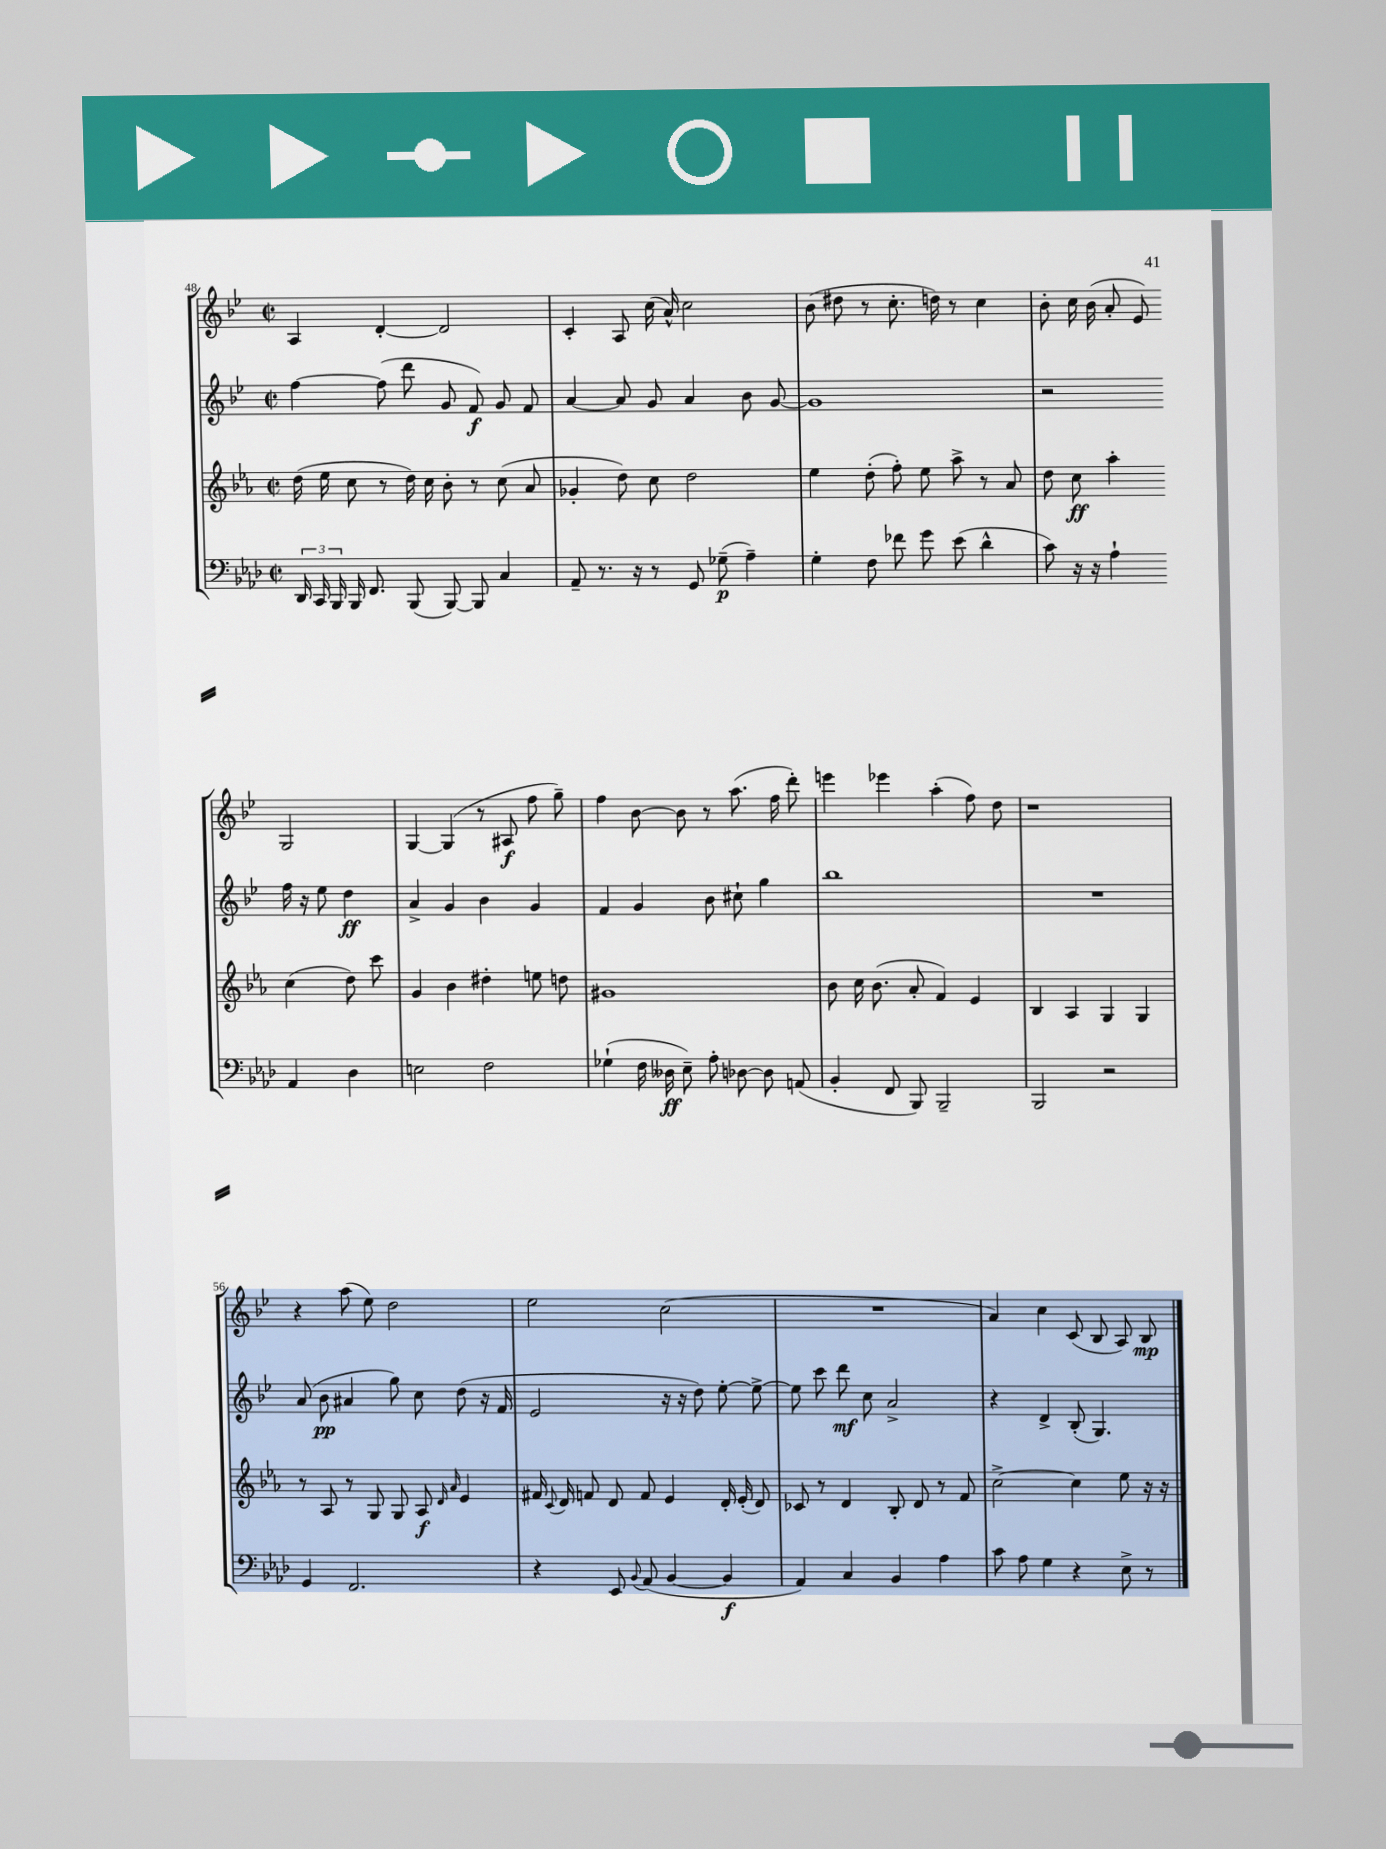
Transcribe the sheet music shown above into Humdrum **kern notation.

**kern	**kern	**kern	**kern
*staff4	*staff3	*staff2	*staff1
*clefF4	*clefG2	*clefG2	*clefG2
*k[b-e-a-d-]	*k[b-e-a-]	*k[b-e-]	*k[b-e-]
*M2/2	*M2/2	*M2/2	*M2/2
*met(c|)	*met(c|)	*met(c|)	*met(c|)
24DD-	(16dd	[4ff	4A
24CC	.	.	.
.	16ee-	.	.
24BBB-	.	.	.
16BBB-	8cc	.	.
8.FF	.	.	.
.	8r	(8ff]	[4d'
(8BBB-	16dd)	8ddd	.
.	16cc	.	.
[8BBB-)	8b-'	8g	2d]
8BBB-]	8r	8f)	.
4C	(8cc	8g	.
.	8a-	8f	.
=	=	=	=
8AA-~	4g-'	[4a	4c'
8.r	.	.	.
.	8dd)	8a]	8A
16r	.	.	.
8r	8cc	8g	(16cc
.	.	.	16a^^)
8GG	2dd	4a	2cc
(8G-~	.	.	.
4A-~)	.	8b-	.
.	.	[8g	.
=	=	=	=
4G'	4ee-	1g]	(8b-
.	.	.	8dd#
8F	(8dd'	.	8r
8f-	8ff')	.	8.cc'
8g	8ee-	.	.
.	.	.	16dd)
(8e-	8aa-^	.	8r
4d-^^	8r	.	4cc
.	8a-	.	.
=	=	=	=
8c)	8dd	2r	8b-'
16r	8cc	.	16cc
16r	.	.	(16b-
4A-`	4aa-'	.	8a'
.	.	.	8e-)
4AA-	(4cc	16ff	2G
.	.	16r	.
.	.	8ee-	.
4D-	8dd)	4dd	.
.	8ccc	.	.
=	=	=	=
2E	4g	4a^	[4G
.	4b-	4g	(4G]
2F	4dd#'	4b-	8r
.	.	.	8A#
.	8ee	4g	8ff
.	8dd	.	8gg~)
=	=	=	=
(4G-`	1g#	4f	4ff
16F	.	4g	[8b-
16D--	.	.	.
8E-~)	.	.	8b-]
8A-'	.	8b-	8r
[8D-	.	8cc#`	(8.aa
8D-]	.	4gg	.
.	.	.	16ff
(8AA	.	.	8ddd')
=	=	=	=
4BB-'	8b-	1bb-	4eee
.	16cc	.	.
.	(8.b-	.	.
8FF	.	.	4eee-
8BBB-)	8a-'	.	.
2BBB-~	4f)	.	(4aa'
.	4e-	.	8ff)
.	.	.	8dd
=	=	=	=
2BBB-	4B-	1r	1r
.	4A-	.	.
2r	4G	.	.
.	4G	.	.
=	=	=	=
4GG	8r	(8a	4r
.	8A-	8b-	.
2.FF	8r	4a#	(8aa
.	8G	.	8ee-)
.	8G	8gg)	2dd
.	8A-	8cc	.
.	16qqd	.	.
.	16qqa-	.	.
.	4e-	(8dd	.
.	.	16r	.
.	.	16f	.
=	=	=	=
4r	16f#	2e-	2ee-
.	8qqc	.	.
.	16d	.	.
.	8f	.	.
8EE-	8d	.	.
8qqBB-	.	.	.
(8AA-	8f	.	.
[4BB-	4e-	16r	(2cc
.	.	16r	.
.	.	8dd)	.
4BB-]	16d'	[8ee-'	.
.	(16e-'	.	.
.	8d)	8ee-^_	.
=	=	=	=
4AA-)	8c-	8ee-]	1r
.	8r	8ccc	.
4C	4d	8ddd	.
.	.	8cc	.
4BB-	8B-'	2a^	.
.	8d	.	.
4A-	8r	.	.
.	8f	.	.
=	=	=	=
8c	[2cc^	4r	4a)
8A-	.	.	.
4G	.	4d^	4cc
4r	4cc]	(8B-'	(8c
.	.	4.G)	8B-
8E-^	8ee-	.	8A)
8r	16r	.	8B-
.	16r	.	.
==	==	==	==
*-	*-	*-	*-
